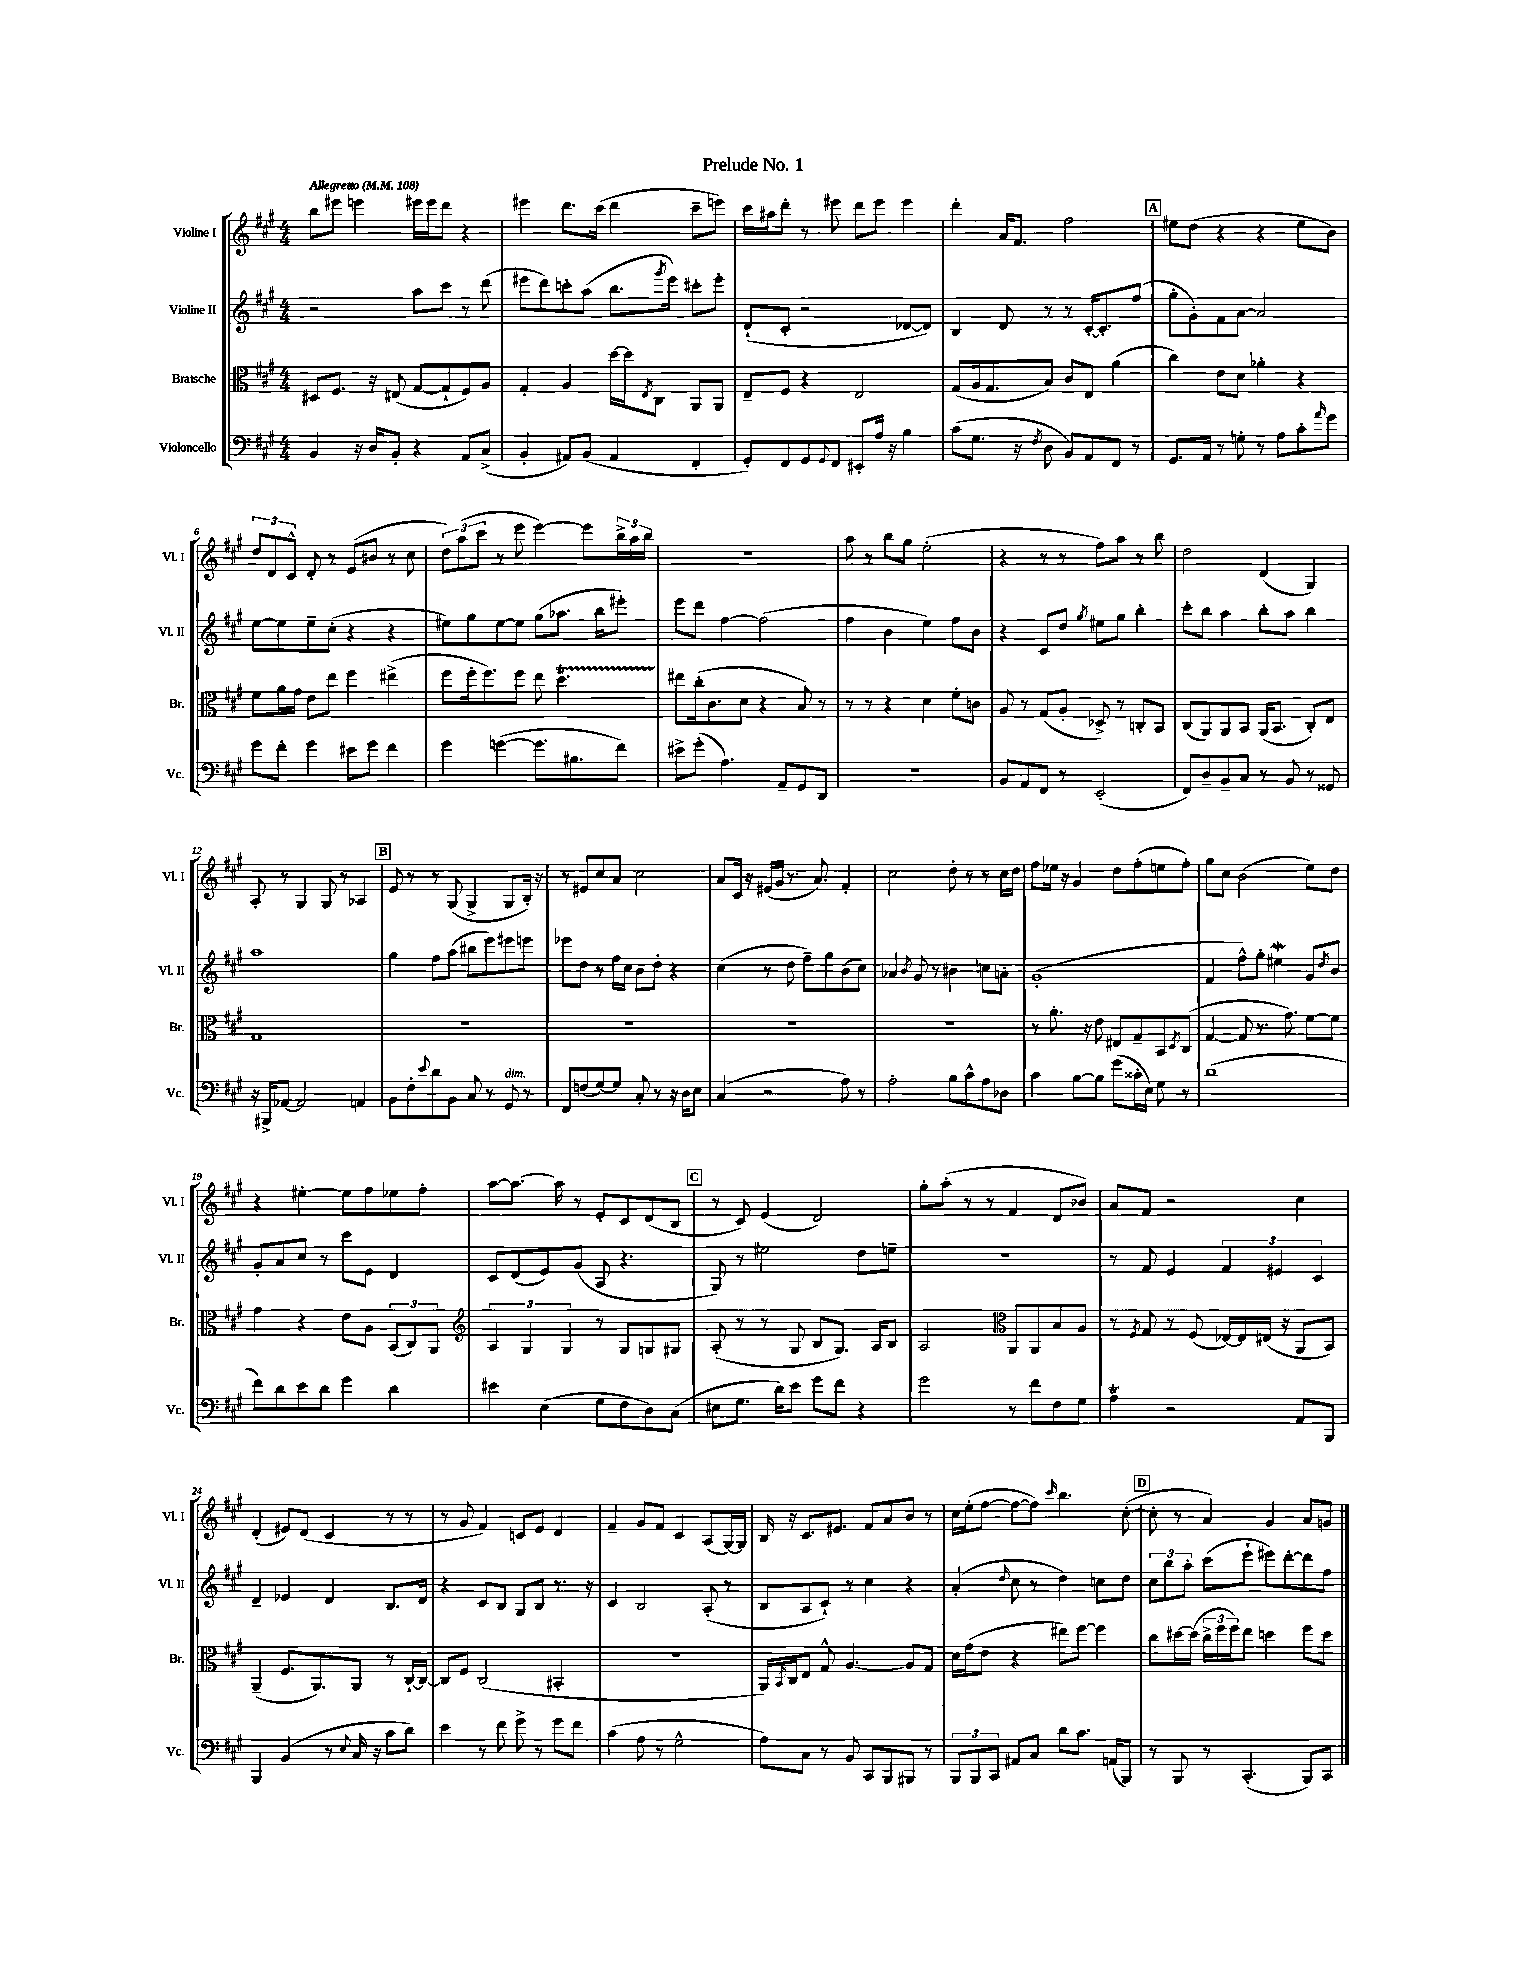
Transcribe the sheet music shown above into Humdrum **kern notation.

**kern	**kern	**kern	**kern
*staff4	*staff3	*staff2	*staff1
*clefF4	*clefC3	*clefG2	*clefG2
*k[f#c#g#]	*k[f#c#g#]	*k[f#c#g#]	*k[f#c#g#]
*M4/4	*M4/4	*M4/4	*M4/4
*MM108	*MM108	*MM108	*MM108
4BB	8D#	2r	8bb
.	8.F#	.	8eee#
16r	.	.	4eee
16D	16r	.	.
8BB'	(8E#	.	.
4r	[8G#	8aa	16eee#
.	.	.	16eee#
.	8G#`]	8ccc#	8ddd
8AA	8F#)	8r	4r
(8C#^	8A	(8ddd	.
=	=	=	=
4BB'	4G#'	8eee#	4eee#
.	.	8ddd)	.
8AA#)	4A	8ccc'	8.ddd
(8BB	.	(8aa	.
.	.	.	(16ccc#
4AA#	[16dd	8.bb	4ddd
.	16dd]	.	.
.	8qE	.	.
.	8C#	.	.
.	.	8qggg#	.
.	.	16eee#)	.
4FF#'	8AA	8ccc#'	8ccc#~
.	8AA	8eee#'	8eee)
=	=	=	=
8GG#')	8E~	(8d`	16ccc#
.	.	.	16aa#
8FF#	8F#	8c#'	8ddd'
8GG#	4r	2r	8r
8qqGG#	.	.	.
8FF#	.	.	8eee#
8EE#'	2E	.	8ddd
16A	.	.	8eee#
16r	.	.	.
4B	.	[8d-	4eee#
.	.	8d-])	.
=	=	=	=
(8c#	(8G#	4B	4ddd'
8.G#	16A	.	.
.	8.G#	.	.
.	.	8d	16a
16r	.	.	8.f#
8qF#	.	.	.
8D	8B)	8r	.
8BB)	8c#	8r	2ff#
8AA	8E	[16c#'	.
.	.	8.c#']	.
8FF#	(4a	.	.
8r	.	(8ff#	.
=	=	=	=
8.GG#	4cc#)	8gg#'	8ee#
.	.	8g#')	(8dd
16AA	.	.	.
8r	8e	8f#	4r
8G'	8d	[8a	.
8r	4a-'	2a]	4r
8A	.	.	.
8c#'	4r	.	8ee#
16qqa	.	.	.
8g#	.	.	8b)
=	=	=	=
8g#	8f#	[8ee	12dd
.	.	.	12d
8f#'	16a	8ee]	.
.	.	.	12c#^^
.	16g#	.	.
4g#	8e	8ee~	8d'
.	8ee	(8cc#'	8r
8e#	4ff#	4r	(8e
8g#	.	.	8b#
4f#	(4ee#^	4r	8r
.	.	.	8cc#
=	=	=	=
4g#	8ff#	8ee#)	12dd)
.	.	.	(12aa
.	16ff#'	8gg#	.
.	.	.	12ccc#
.	8.ff#)	.	.
([4g	.	[8ee#	8r
.	8ff#	8ee#]	8eee
8.g]	8ee	(8gg#	[4eee)
.	4.dd	8.aa-	.
8.B#	.	.	.
.	.	.	8eee]
.	.	16bb	.
8f#)	.	8eee#')	24bb^
.	.	.	24aa
.	.	.	24bb
=	=	=	=
8e#^	8ee#	8eee	1r
(8g#'	(16cc#'	8ddd	.
.	8.c#	.	.
4.A)	.	[4ff#	.
.	8d	.	.
.	4r	(2ff#]	.
8AA~	.	.	.
8GG#	8B)	.	.
8DD	8r	.	.
=	=	=	=
1r	8r	4ff#	8aa
.	8r	.	8r
.	4r	4b	8bb
.	.	.	8gg#
.	4d	4ee)	(2ee'
.	8f#'	8ff#	.
.	8c	8b	.
=	=	=	=
8BB	8A	4r	4r
8AA	8r	.	.
8FF#	(8G#	8c#	8r
8r	8A'	8dd	8r
.	.	8qgg#	.
(2EE'	8D-^)	8ee#	8ff#)
.	8r	8gg#	8aa
.	8C'	4bb'	8r
.	8BB	.	8bb
=	=	=	=
8FF#)	(8C#	8ccc#'	2dd
8D~	8AA)	8bb	.
8BB~	8AA	4aa	.
8C#	8BB	.	.
8r	(16AA	8bb'	(4d
.	8.BB	.	.
8BB	.	8aa	.
8r	8C#')	4bb	4G#)
8GG##	8E	.	.
=	=	=	=
16r	1G#	1aa	8A'
16BBB#^	.	.	.
[8AA-	.	.	8r
2AA-]	.	.	4G#
.	.	.	8G#
.	.	.	8r
4AA	.	.	4A-
=	=	=	=
8BB	1r	4gg#	8e
8F#'	.	.	8r
8qqe	.	.	.
8d	.	8ff#	8r
8BB	.	(8aa	(8G#
8C#	.	8bb#	4G#^
8r	.	8eee)	.
8GG#	.	8eee#	8G#
8r	.	8eee	16B')
.	.	.	16r
=	=	=	=
8FF#	1r	8eee-	8r
(8F	.	8dd	8e#
[8G#)	.	8r	8cc#
8G#]	.	16ff#	8a
.	.	16cc#	.
8C#'	.	8b	2cc#
8r	.	8dd'	.
16r	.	4r	.
16D	.	.	.
8E	.	.	.
=	=	=	=
(4C#	1r	(4cc#	8a
.	.	.	16c#
.	.	.	16r
2r	.	8r	(16e#
.	.	.	16g#
.	.	8dd	8.r
.	.	8ff#~)	.
.	.	.	8.a)
.	.	8gg#	.
8A)	.	(8b	4f#'
8r	.	8cc#)	.
=	=	=	=
2A'	1r	4a-	2cc#
.	.	8qb	.
.	.	8g#	.
.	.	8r	.
8B	.	4b#	8dd'
8c#^^	.	.	8r
8A	.	8cc	8r
8D-	.	8a'	16cc#
.	.	.	16dd
=	=	=	=
4c#	8r	(1g#'	8ff#
.	8.a'	.	16ee-
.	.	.	16r
[8B	.	.	4g#
.	16r	.	.
8B]	8e	.	.
(8g#	8E#	.	8dd
16c##'	8G#~	.	(8ff#'
16E)	.	.	.
8G#	8BB	.	8ee
.	8qD	.	.
8r	(8C#	.	8ff#')
=	=	=	=
(1d	[4G#	4f#	8gg#
.	.	.	8cc#
.	8G#]	8ff#^^)	(2b
.	8.r	8gg#'	.
.	.	4ee#	.
.	8.g#)	.	.
.	[8f#	8g#	8ee)
.	.	8qdd	.
.	8f#]	8b	8dd
=	=	=	=
8f#)	4g#	8g#'	4r
8d	.	8a	.
8e	4r	8cc#	[4ee#'
8d	.	8r	.
4g#	8e	8ccc#	8ee#]
.	8A	8e	8ff#
4d	(12BB	4d	8ee-
.	12C#)	.	.
.	.	.	8ff#'
.	12AA	.	.
=	=	=	=
*	*clefG2	*	*
4e#	6A	8c#	[8aa
.	.	(8d	8.aa_
.	6G#	.	.
(4E	.	8e)	.
.	.	.	16aa]
.	6G#	.	.
.	.	(8g#	8r
8G#	8r	8A	8e'
8F#	8G#	4.r	8c#
8D)	8G	.	(8d
(8C#	8G#	.	8B
=	=	=	=
8E#	(8A'	8G#)	8r
8.G#	8r	8r	8c#)
.	8r	2ee#	(4e
16d)	.	.	.
8e	8G#	.	.
8g#	8B	.	2d)
8f#	8.G#)	.	.
4r	.	8dd	.
.	16A	.	.
.	8B	8ee~	.
=	=	=	=
2g#	2A	1r	8gg#'
.	.	.	(8aa'
.	.	.	8r
.	.	.	8r
*	*clefC3	*	*
8r	8AA	.	4f#
8f#	8AA	.	.
8F#	8B	.	8d
8G#	8A	.	8b-)
=	=	=	=
4A	8r	8r	8a
.	8qF#	.	.
.	8G#	8f#	8f#
2r	8r	4e	2r
.	(8F#	.	.
.	[16E-)	6f#	.
.	16E-]	.	.
.	(16E#	.	.
.	.	6e#	.
.	16r	.	.
8AA	8AA	.	4cc#
.	.	6c#	.
8BBB	8BB)	.	.
=	=	=	=
4BBB	(4AA~	4d~	(4d'
(4BB	8.F#	4e-	8e#)
.	.	.	(8d
.	8.AA)	.	.
8r	.	4d	4c#
8qqE	.	.	.
16C#	8AA	.	.
16r	.	.	.
8c#	8r	8.B	8r
8d)	[16C#`	.	8r
.	16C#_	16d	.
=	=	=	=
4e	8C#]	4r	8r
.	8F#	.	8g#
8r	(2C#	8c#	4f#)
8f#	.	8B	.
8g#^	.	8G#	8c
8r	.	8B	8e
8g#	4BB#'	8.r	4d
8f#	.	.	.
.	.	16r	.
=	=	=	=
(4c#	1r	4c#	4f#~
8A	.	2B	8g#
8r	.	.	8f#
2G#^^	.	.	4c#
.	.	(8A'	(8A
.	.	8r	[16G#)
.	.	.	16G#]
=	=	=	=
8A)	16AA)	8B	16B
.	8qBB	.	.
.	16C#	.	16r
8C#	8E	8A	8.c#
8r	8G#^^	8c#`)	.
.	.	.	8.e#
8BB	[4.A	8r	.
8CC#	.	4cc#	8f#
8BBB	.	.	8a
8BBB#	8A]	4r	8b
8r	8G#	.	8r
=	=	=	=
12BBB	16d	(4a'	16cc#
.	(16g#	.	(16ee'
12BBB	.	.	.
.	8e	.	[8ff#
12CC#	.	.	.
.	.	16qqdd	.
8AA#	4r	8cc#	8ff#_
8C#	.	8r	8ff#])
.	.	.	16qqccc#
8d	8ee#)	4dd)	4.bb
8.c#	[8ff#	.	.
.	4ff#]	8cc	.
(16AA	.	.	.
8BBB)	.	8dd	([8cc#'
=	=	=	=
8r	8cc#	12cc#	8cc#']
.	.	12bb	.
8BBB	[16dd#	.	8r
.	.	12aa'	.
.	(16dd#]	.	.
8r	24cc#^	(8ccc#	4a)
.	24ff#	.	.
.	24ff#)	.	.
(4.CC#'	8ee	8eee`	.
.	4dd	8eee#)	4g#
.	.	[8ddd'	.
8BBB)	8ff#	8ddd]	8a
8CC#	8dd	8ff#	8g
==	==	==	==
*-	*-	*-	*-
